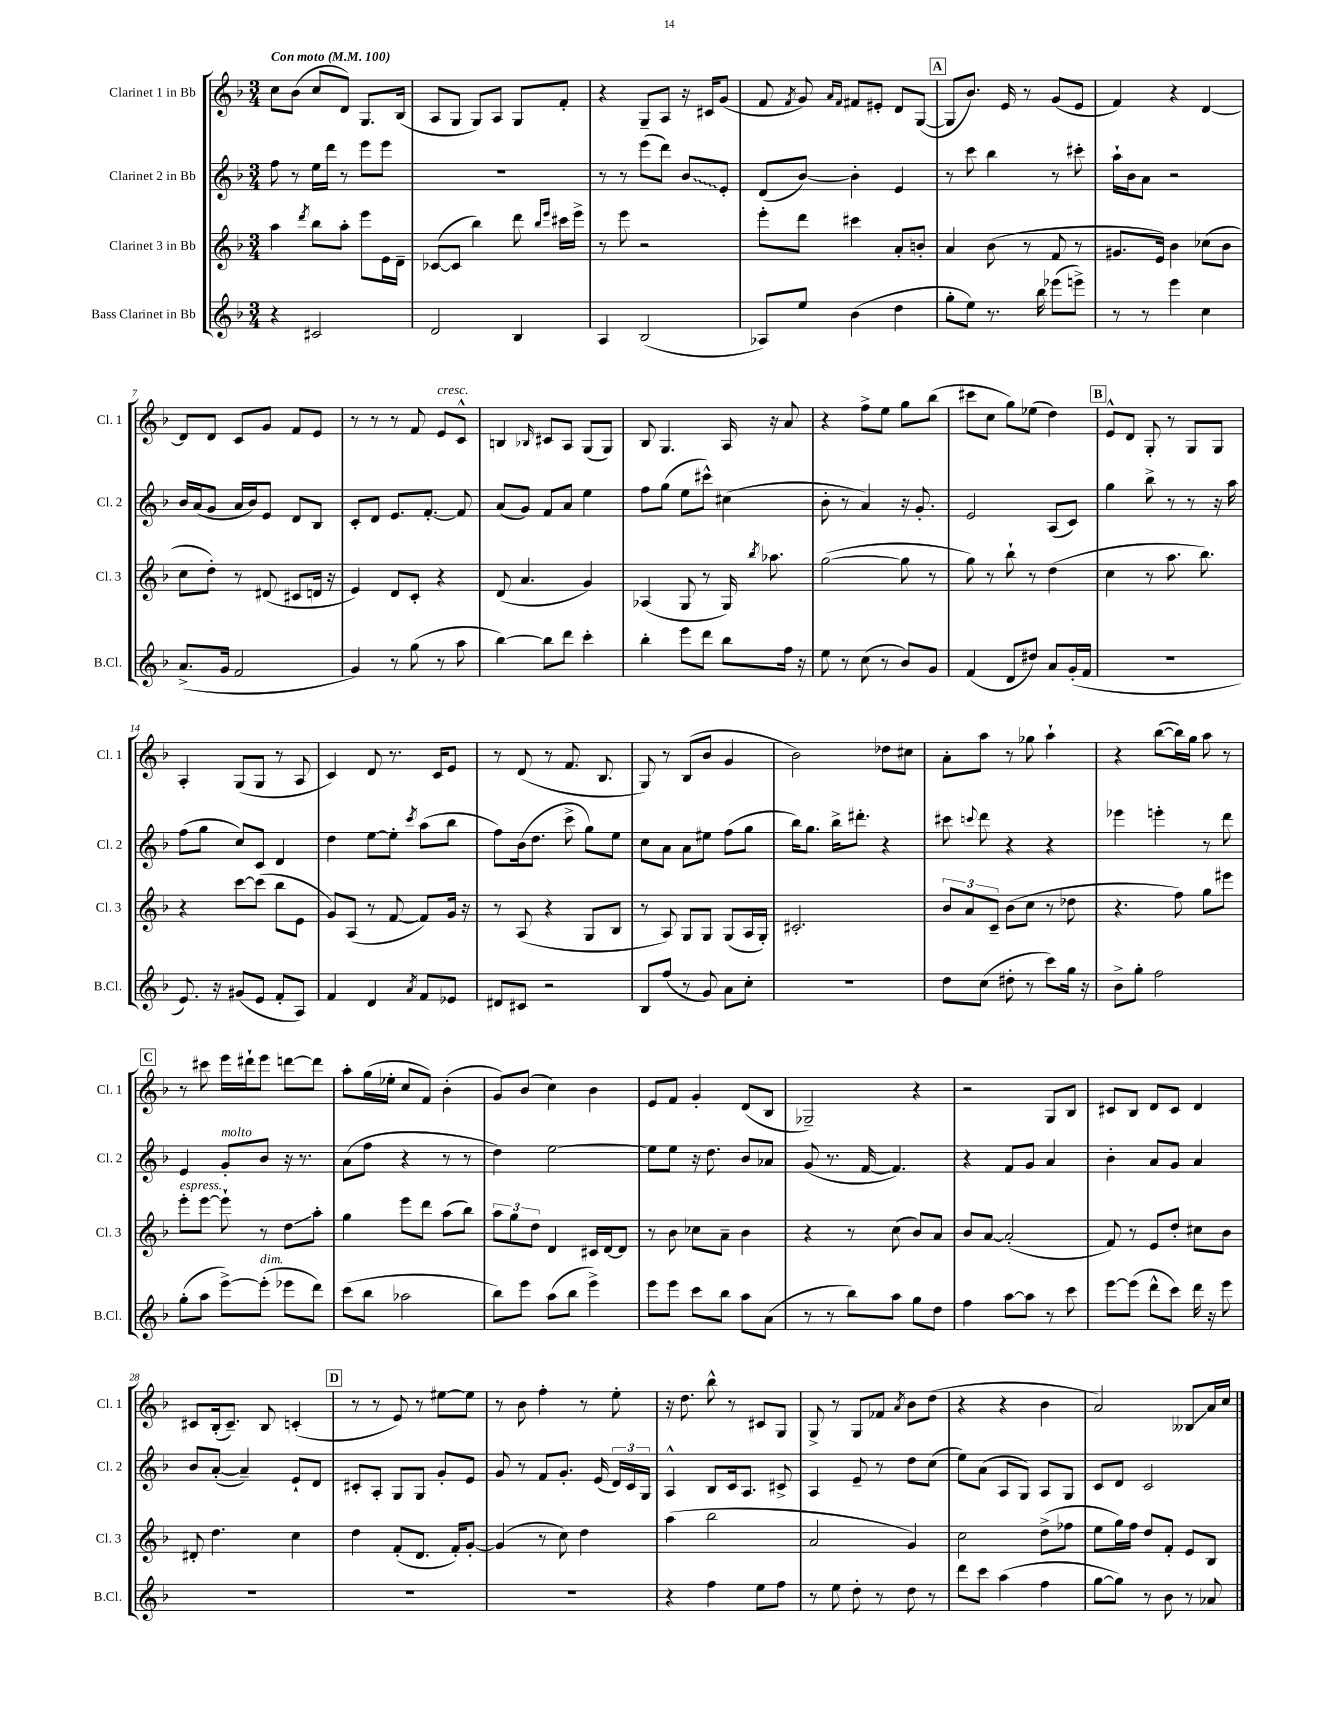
<<
\new StaffGroup <<
\new Staff = "s0" \with { instrumentName = "Clarinet 1 in Bb" shortInstrumentName = "Cl. 1" } {
    \clef treble \key f \major \numericTimeSignature \time 3/4 \tempo "Con moto" 4 = 100
    \autoBeamOff c''8[ bes'8]( c''8[ d'8]) g8.[ bes16]( |
    a8[ g8] g8[) a8] g8[ f'8]-. |
    r4 g8[-- a8] r16 cis'16[ g'8]( |
    f'8 \acciaccatura { f'8 } g'8) \grace { a'16[ f'16] } fis'8[ eis'8]-. d'8[ g8]~( |
    \mark \markup { \box "A" } g8[ bes'8.]) e'16 r8 g'8[( e'8] |
    f'4) r4 d'4~ |
    d'8[ d'8] c'8[ g'8] f'8[ e'8] |
    r8 r8 r8 f'8 e'8[^\markup { \italic "cresc." } c'8]-^ |
    b4 \grace { bes16 } cis'8[ a8] g8[( g8]) |
    bes8 g4. a16 r16 a'8 |
    r4 f''8[-> e''8] g''8[ bes''8]( |
    cis'''8[ c''8] g''8[) ees''8]( d''4) |
    \mark \markup { \box "B" } e'8[-^ d'8] g8-. r8 g8[ g8] |
    a4-. g8[( g8] r8 a8 |
    c'4) d'8 r8. c'16[ e'8] |
    r8 d'8( r8 f'8. bes8. |
    g8) r8 bes8[( bes'8] g'4 |
    bes'2) des''8[ cis''8] |
    a'8[-. a''8] r8 ges''8 a''4-! |
    r4 bes''8[~( bes''16) g''16] a''8 r8 |
    \mark \markup { \box "C" } r8 cis'''8 e'''16[ dis'''16-! e'''8] d'''8[~ d'''8] |
    a''8[-. g''16( ees''16]-. c''8[ f'8]) bes'4-.( |
    g'8[) bes'8]( c''4) bes'4 |
    e'8[ f'8] g'4-. d'8[( bes8] |
    ges2--) r4 |
    r2 g8[ bes8] |
    cis'8[ bes8] d'8[ cis'8] d'4 |
    cis'8[ bes16-.( cis'8.]--) bes8 c'4-.( |
    \mark \markup { \box "D" } r8 r8 e'8) r8 eis''8[~ eis''8] |
    r8 bes'8 f''4-. r8 e''8-. |
    r16 d''8. bes''8-^ r8 cis'8[ g8] |
    g8-> r8 g8[ fes'8] \acciaccatura { a'8 } bes'8[ d''8]( |
    r4 r4 bes'4 |
    a'2) beses8[\glissando a'16 c''16] \bar "|." |
}
\new Staff = "s1" \with { instrumentName = "Clarinet 2 in Bb" shortInstrumentName = "Cl. 2" } {
    \clef treble \key f \major \numericTimeSignature \time 3/4
    \autoBeamOff f''8 r8 e''16[ d'''16] r8 e'''8[ e'''8] |
    R2. |
    r8 r8 e'''8[( d'''8]) \once \override Glissando.style = #'zigzag bes'8[\glissando e'8]-. |
    d'8[( bes'8]~) bes'4-. e'4 |
    \mark \markup { \box "A" } r8 c'''8 bes''4 r8 cis'''8-. |
    a''16[-! bes'16 a'8] r2 |
    bes'16[ a'16( g'8] a'16[ bes'16) e'8] d'8[ bes8] |
    c'8[-. d'8] e'8.[ f'8.]~-. f'8 |
    a'8[( g'8]) f'8[ a'8] e''4 |
    f''8[ g''8]( e''8[ cis'''8]-^) cis''4( |
    bes'8-. r8 a'4) r16 g'8.-. |
    e'2 a8[( c'8]) |
    \mark \markup { \box "B" } g''4 bes''8-> r8 r8 r16 a''16 |
    f''8[( g''8] c''8[) c'8] d'4 |
    d''4 e''8[~ e''8]-. \acciaccatura { c'''8 } a''8[( bes''8] |
    f''8[) bes'16( d''8.] c'''8-> g''8[) e''8] |
    c''8[ a'8] a'8[ eis''8] f''8[( g''8] |
    bes''16[) g''8.] bes''16[-> dis'''8.]-. r4 |
    cis'''8 \appoggiatura { c'''8 } d'''8 r4 r4 |
    ees'''4 e'''4-. r8 d'''8 |
    \mark \markup { \box "C" } e'4 g'8[-.^\markup { \italic "molto" } bes'8] r16 r8. |
    a'8[( f''8] r4 r8 r8 |
    d''4) e''2~ |
    e''8[ e''8] r16 d''8. bes'8[ aes'8] |
    g'8( r8. f'16~ f'4.) |
    r4 f'8[ g'8] a'4 |
    bes'4-. a'8[ g'8] a'4 |
    bes'8[ a'8]~-.( a'4--) e'8[-! d'8] |
    \mark \markup { \box "D" } cis'8[-. a8]-. g8[ g8] g'8[-. e'8] |
    g'8 r8 f'8[ g'8.]-. e'16( \tuplet 3/2 { d'16[) c'16 g16] } |
    a4-^ bes8[ c'16 a8.] cis'8-> |
    a4 e'8-- r8 d''8[ c''8]( |
    e''8[) a'8]( a8[ g8]) a8[ g8] |
    c'8[ d'8] c'2 \bar "|." |
}
\new Staff = "s2" \with { instrumentName = "Clarinet 3 in Bb" shortInstrumentName = "Cl. 3" } {
    \clef treble \key f \major \numericTimeSignature \time 3/4
    \autoBeamOff a''4 \acciaccatura { d'''8 } bes''8[ a''8]-. e'''8[ e'16 d'16]-- |
    ces'8[~( ces'8] bes''4) d'''8 \grace { bes''16[ e'''16] } cis'''16[ e'''16]-> |
    r8 e'''8 r2 |
    e'''8[-. d'''8] cis'''4 a'8[-. b'8]-. |
    \mark \markup { \box "A" } a'4 bes'8( r8 f'8 r8 |
    gis'8.[ e'16]) bes'4 ces''8[( bes'8] |
    c''8[ d''8]-.) r8 dis'8( cis'8[ d'16] r16 |
    e'4) d'8[ c'8]-. r4 |
    d'8( a'4. g'4) |
    aes4( g8 r8 g16) \acciaccatura { bes''8 } aes''8. |
    g''2~( g''8 r8 |
    g''8) r8 bes''8-! r8 d''4( |
    \mark \markup { \box "B" } c''4 r8 a''8. bes''8.) |
    r4 c'''8[~ c'''8]( bes''8[ e'8] |
    g'8[) a8]( r8 f'8~ f'8[) g'16] r16 |
    r8 a8( r4 g8[ bes8] |
    r8 a8) g8[ g8] g8[( a16 g16]-.) |
    cis'2.-. |
    \tuplet 3/2 { bes'8[ a'8 c'8]-- } bes'8[( c''8] r8 des''8 |
    r4. f''8) g''8[ eis'''8] |
    \mark \markup { \box "C" } e'''8[-.^\markup { \italic "espress." } e'''8]~ e'''8-! r8 d''8[\glissando a''8]-. |
    g''4 e'''8[ d'''8] a''8[( bes''8]) |
    \tuplet 3/2 { a''8[ g''8 d''8] } d'4 cis'16[ d'16~ d'8] |
    r8 bes'8 ces''8[ a'8]-- bes'4 |
    r4 r8 c''8( bes'8[) a'8] |
    bes'8[ a'8]~ a'2-.( |
    f'8) r8 e'8[ d''8]-. cis''8[ bes'8] |
    dis'8-. d''4. c''4 |
    \mark \markup { \box "D" } d''4 f'8[-.( d'8.] f'16[-.) g'8]~-. |
    g'4( r8 c''8) d''4 |
    a''4( bes''2 |
    a'2 g'4) |
    c''2 d''8[->( fes''8] |
    e''8[ g''16) f''16] d''8[ f'8]-. e'8[ bes8] \bar "|." |
}
\new Staff = "s3" \with { instrumentName = "Bass Clarinet in Bb" shortInstrumentName = "B.Cl." } {
    \clef treble \key f \major \numericTimeSignature \time 3/4
    \autoBeamOff r4 cis'2 |
    d'2 bes4 |
    a4 bes2( |
    aes8[) e''8] bes'4( d''4 |
    \mark \markup { \box "A" } g''8[-. e''8]) r8. bes''16 ees'''8[( e'''8]->) |
    r8 r8 e'''4 c''4 |
    a'8.[->( g'16] f'2 |
    g'4) r8 g''8( r8 a''8 |
    bes''4~) bes''8[ d'''8] c'''4-. |
    bes''4-. e'''8[ d'''8] bes''8[ f''16] r16 |
    e''8 r8 c''8( r8 bes'8[) g'8] |
    f'4( d'8[ dis''8]) a'8[ g'16-.( f'16] |
    \mark \markup { \box "B" } R2. |
    e'8.) r16 gis'8[( e'8] f'8[-. a8]) |
    f'4 d'4 \acciaccatura { a'8 } f'8[ ees'8] |
    dis'8[ cis'8] r2 |
    bes8[ f''8]( r8 g'8) a'8[ c''8]-. |
    R2. |
    d''8[ c''8]( dis''8-. r8 c'''8[) g''16] r16 |
    bes'8[-> g''8]-. f''2 |
    \mark \markup { \box "C" } g''8[-.( a''8] e'''8[~->) e'''8]-.^\markup { \italic "dim." }( ees'''8[ d'''8]) |
    c'''8[( bes''8] aes''2 |
    bes''8[) e'''8] a''8[( bes''8] e'''4->) |
    e'''8[ e'''8] c'''8[ bes''8] a''8[ a'8]( |
    r8 r8 bes''8[) a''8] g''8[ d''8] |
    f''4 a''8[~ a''8] r8 c'''8 |
    e'''8[~ e'''8]( d'''8[-^ c'''8]) d'''16 r16 e'''8 |
    R2. |
    \mark \markup { \box "D" } R2. |
    R2. |
    r4 f''4 e''8[ f''8] |
    r8 e''8 d''8-. r8 d''8 r8 |
    d'''8[ c'''8] a''4( f''4 |
    g''8[~ g''8]) r8 bes'8 r8 aes'8 \bar "|." |
}
>>
>>
